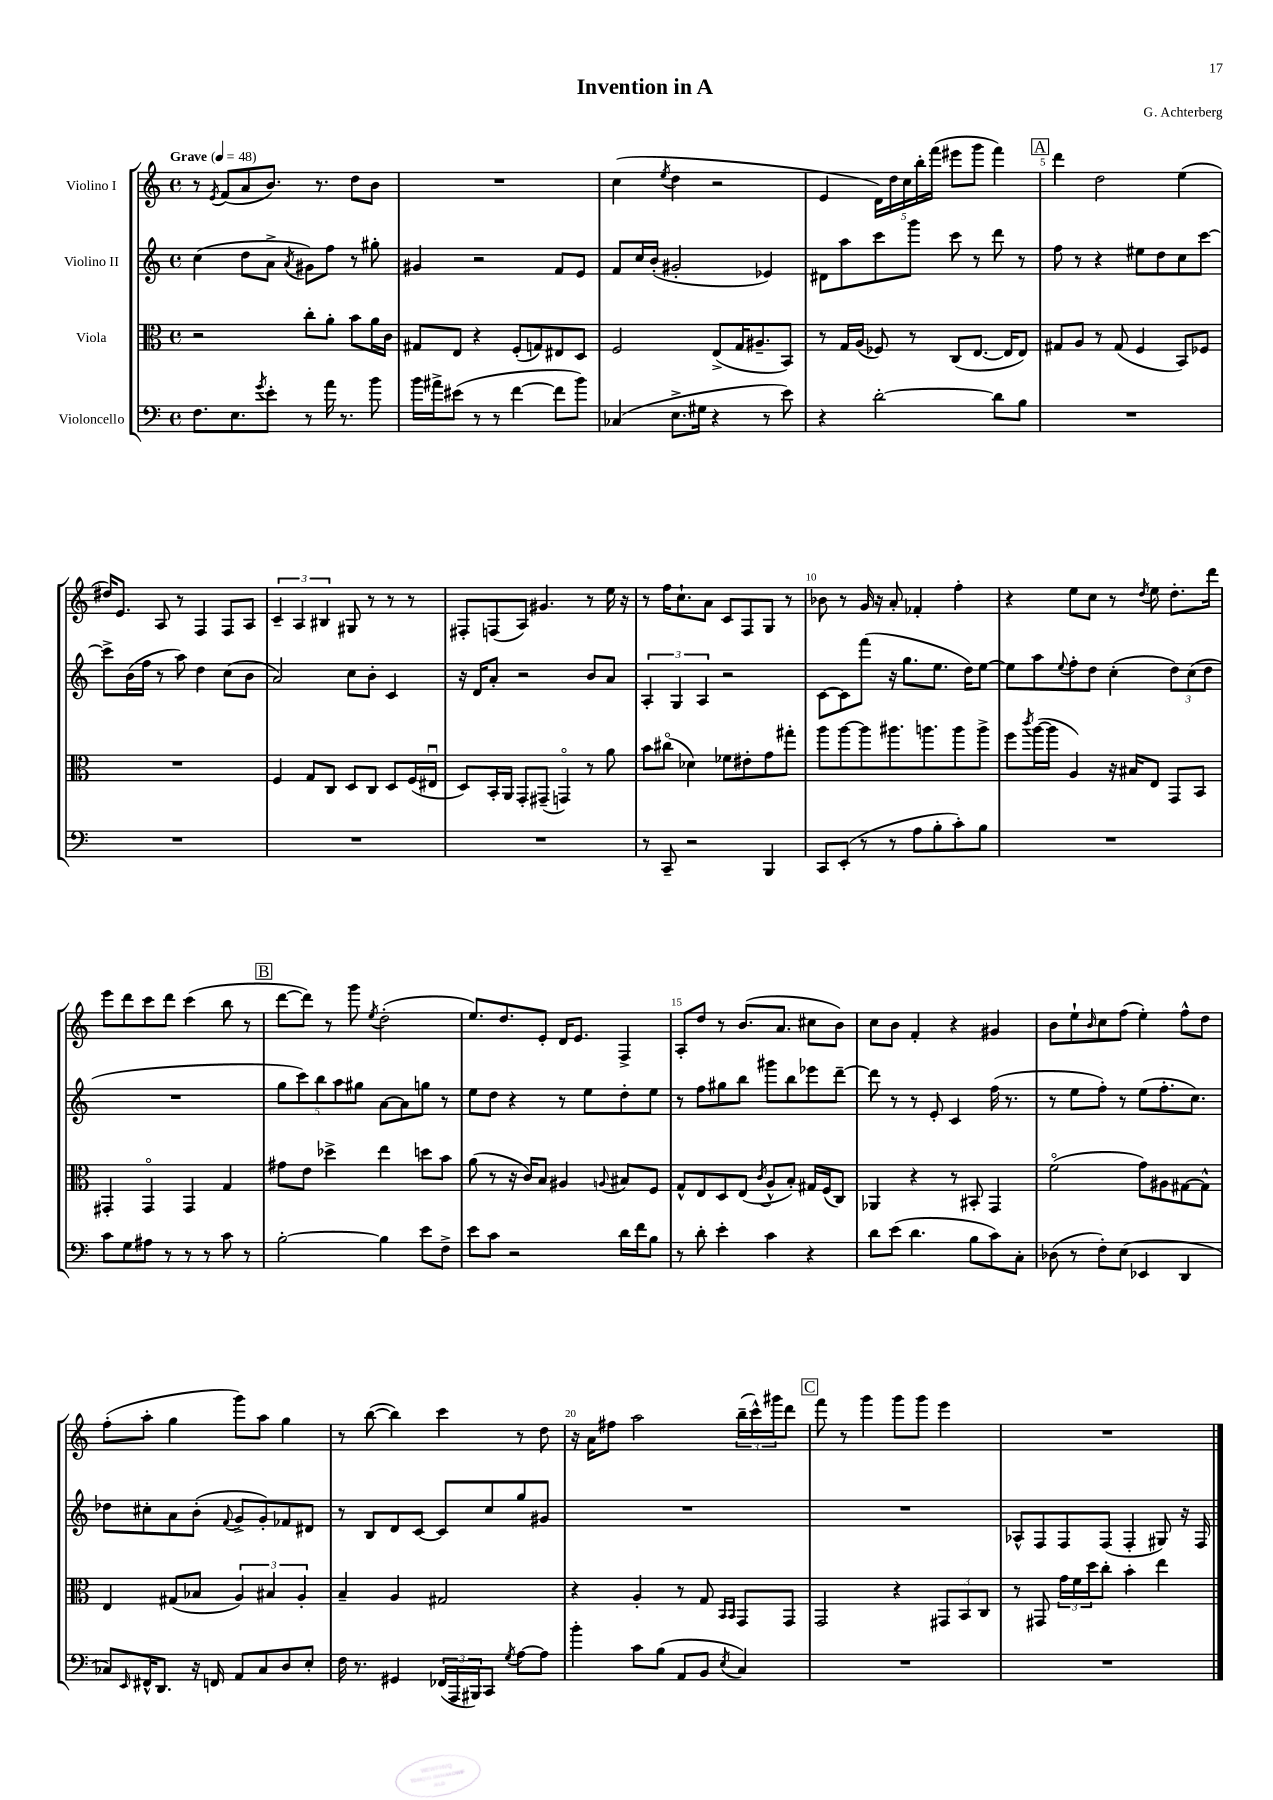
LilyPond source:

\header { title = "Invention in A" composer = "G. Achterberg" }
<<
\new StaffGroup <<
\new Staff = "s0" \with { instrumentName = "Violino I" } {
    \clef treble \key c \major \defaultTimeSignature \time 4/4 \tempo "Grave" 4 = 48
    r8 \acciaccatura { e'8 } f'8( a'8 b'8.) r8. d''8 b'8 |
    R1 |
    c''4( \acciaccatura { e''8 } d''4 r2 |
    e'4 \tuplet 5/4 { d'16) d''16 c''16 b''16-. f'''16( } eis'''8 g'''8 f'''4) |
    \mark \markup { \box "A" } d'''4 d''2 e''4( |
    dis''16) e'8. a8 r8 f4 f8 a8 |
    \tuplet 3/2 { c'4-- a4 bis4 } gis8 r8 r8 r8 |
    fis8-. f8( a8) gis'4. r8 e''16 r16 |
    r8 f''16 c''8.-! a'8 c'8 f8 g8 r8 |
    bes'8 r8 g'16 r16 a'8-. fes'4-. f''4-. |
    r4 e''8 c''8 r8 \acciaccatura { d''8 } e''8 d''8.-. d'''16 |
    e'''8 d'''8 c'''8 d'''8 c'''4( b''8 r8 |
    \mark \markup { \box "B" } d'''8~ d'''8) r8 g'''8 \acciaccatura { e''8 } d''2-.( |
    e''8.) d''8. e'8-. d'16 e'8. f4-> |
    a8-. d''8 r8 b'8.( a'8. cis''8 b'8) |
    c''8 b'8 f'4-. r4 gis'4 |
    b'8 e''8-! \grace { b'16 } c''8 f''8( e''4-.) f''8-^ d''8 |
    f''8-.( a''8-. g''4 g'''8) a''8 g''4 |
    r8 b''8~( b''4) c'''4 r8 d''8 |
    r16 a'16 fis''8 a''2 \tuplet 3/2 { b''16--( c'''16-^) gis'''16 } d'''8 |
    \mark \markup { \box "C" } f'''8 r8 g'''4 g'''8 g'''8 e'''4 |
    R1 \bar "|." |
}
\new Staff = "s1" \with { instrumentName = "Violino II" } {
    \clef treble \key c \major \defaultTimeSignature \time 4/4
    c''4( d''8 a'8-> \acciaccatura { a'8 } gis'8) f''8 r8 gis''8-. |
    gis'4 r2 f'8 e'8 |
    f'8 c''16 b'16-.( gis'2-. ees'4) |
    dis'8 a''8 c'''8 g'''8 c'''8 r8 d'''8 r8 |
    \mark \markup { \box "A" } f''8 r8 r4 eis''8 d''8 c''8 c'''8~ |
    c'''8-> b'16( f''16 r8 a''8) d''4 c''8( b'8 |
    a'2) c''8 b'8-. c'4 |
    r16 d'16 a'8-. r2 b'8 a'8 |
    \tuplet 3/2 { a4-. g4 a4 } r2 |
    c'8~ c'8 f'''8( r16 g''8. e''8. d''16) e''8~ |
    e''8 a''8 \appoggiatura { e''8 } f''8-. d''8 c''4-.( \tuplet 3/2 { d''8) c''8( d''8 } |
    R1 |
    \mark \markup { \box "B" } \tuplet 5/4 { g''8 c'''8) b''8 a''8 gis''8 } a'8~ a'8 g''8 r8 |
    e''8 d''8 r4 r8 e''8 d''8-. e''8 |
    r8 f''8 gis''8 b''8 gis'''8 b''8 ees'''8 d'''8~-- |
    d'''8 r8 r8 e'8-. c'4 f''16( r8. |
    r8 e''8 f''8-.) r8 e''8( f''8.-. c''8.) |
    des''8 cis''8-. a'8 b'8-.( \appoggiatura { f'8 } g'8-> g'8-.) fes'8 dis'8 |
    r8 b8 d'8 c'8~ c'8 c''8 g''8 gis'8 |
    R1 |
    \mark \markup { \box "C" } R1 |
    aes8-^ f8 f8 f8( f4-. gis8) r16 f16 \bar "|." |
}
\new Staff = "s2" \with { instrumentName = "Viola" } {
    \clef alto \key c \major \defaultTimeSignature \time 4/4
    r2 c''8-. a'8-. b'8 a'16 c'16 |
    gis8 e8 r4 f8-.( g8) eis8 d8 |
    f2 e8->( g16 ais8.-- b,8) |
    r8 g16 a16( fes8) r8 c8( e8.~ e16 e8) |
    \mark \markup { \box "A" } gis8 a8 r8 gis8( f4 b,8) fes8 |
    R1 |
    f4 g8 c8 d8 c8 d8 f16( eis16\downbow |
    d8) b,16-. a,16 g,8-. gis,8--( g,4\flageolet) r8 a'8 |
    b'8 cis''8\flageolet( des'4) fes'8 eis'8-. g'8 gis''8-. |
    a''8 a''8~ a''8 ais''8. a''8. a''8 a''8-> |
    f''8 \acciaccatura { c'''8 } a''16~( a''16 a4) r16 bis16 e8 g,8 b,8 |
    gis,4-. gis,4\flageolet gis,4 g4 |
    \mark \markup { \box "B" } gis'8 e'8 des''4-> e''4 d''8 b'8 |
    a'8( r8 r16 c'16) b8 ais4 \appoggiatura { a8 } bis8 f8 |
    g8-^ e8 d8 e8( \acciaccatura { c'8 } a8-^ b8-.) gis16 f16( c8) |
    aes,4 r4 r8 bis,8-. g,4 |
    f'2\flageolet( g'8) ais8 gis8~ gis8-^ |
    e4 gis8( bes8 \tuplet 3/2 { a4) bis4 a4-. } |
    b4-- a4 gis2 |
    r4 a4-. r8 g8 \grace { b,16 b,16 } g,8 g,8 |
    \mark \markup { \box "C" } g,2 r4 \tuplet 3/2 { gis,8 b,8 c8 } |
    r8 gis,8 \tuplet 3/2 { g'16 f'16 d''16 } c''8-. b'4-. e''4 \bar "|." |
}
\new Staff = "s3" \with { instrumentName = "Violoncello" } {
    \clef bass \key c \major \defaultTimeSignature \time 4/4
    f8. e8. \acciaccatura { g'8 } e'8-. r8 a'16 r8. b'8 |
    b'16 ais'16-> eis'8( r8 r8 f'4~ f'8 b'8) |
    ces4( e8.-> gis16 r4 r8 e'8) |
    r4 d'2~-. d'8 b8 |
    \mark \markup { \box "A" } R1 |
    R1 |
    R1 |
    R1 |
    r8 c,8-- r2 b,,4 |
    c,8 e,8-.( r8 r8 a8 b8-. c'8-.) b8 |
    R1 |
    c'8 g8 ais8 r8 r8 r8 c'8 r8 |
    \mark \markup { \box "B" } b2~-. b4 e'8 f8-> |
    e'8 c'8 r2 d'16 f'16 b8 |
    r8 d'8-. e'4-. c'4 r4 |
    d'8 e'8( d'4. b8 c'8) c8-. |
    des8( r8 f8-.) e8( ees,4 d,4 |
    ces8) \grace { e,16 } fis,16-^ d,8. r16 f,16 a,8 ces8 d8 e8-. |
    f16 r8. gis,4 \tuplet 3/2 { fes,16( a,,16 bis,,16) } c,8 \acciaccatura { g8 } a8~ a8 |
    b'4-. c'8 b8( a,8 b,8 \acciaccatura { e8 } c4) |
    \mark \markup { \box "C" } R1 |
    R1 \bar "|." |
}
>>
>>
\layout { \context { \Score \override BarNumber.break-visibility = ##(#f #t #t) barNumberVisibility = #(every-nth-bar-number-visible 5) } }
